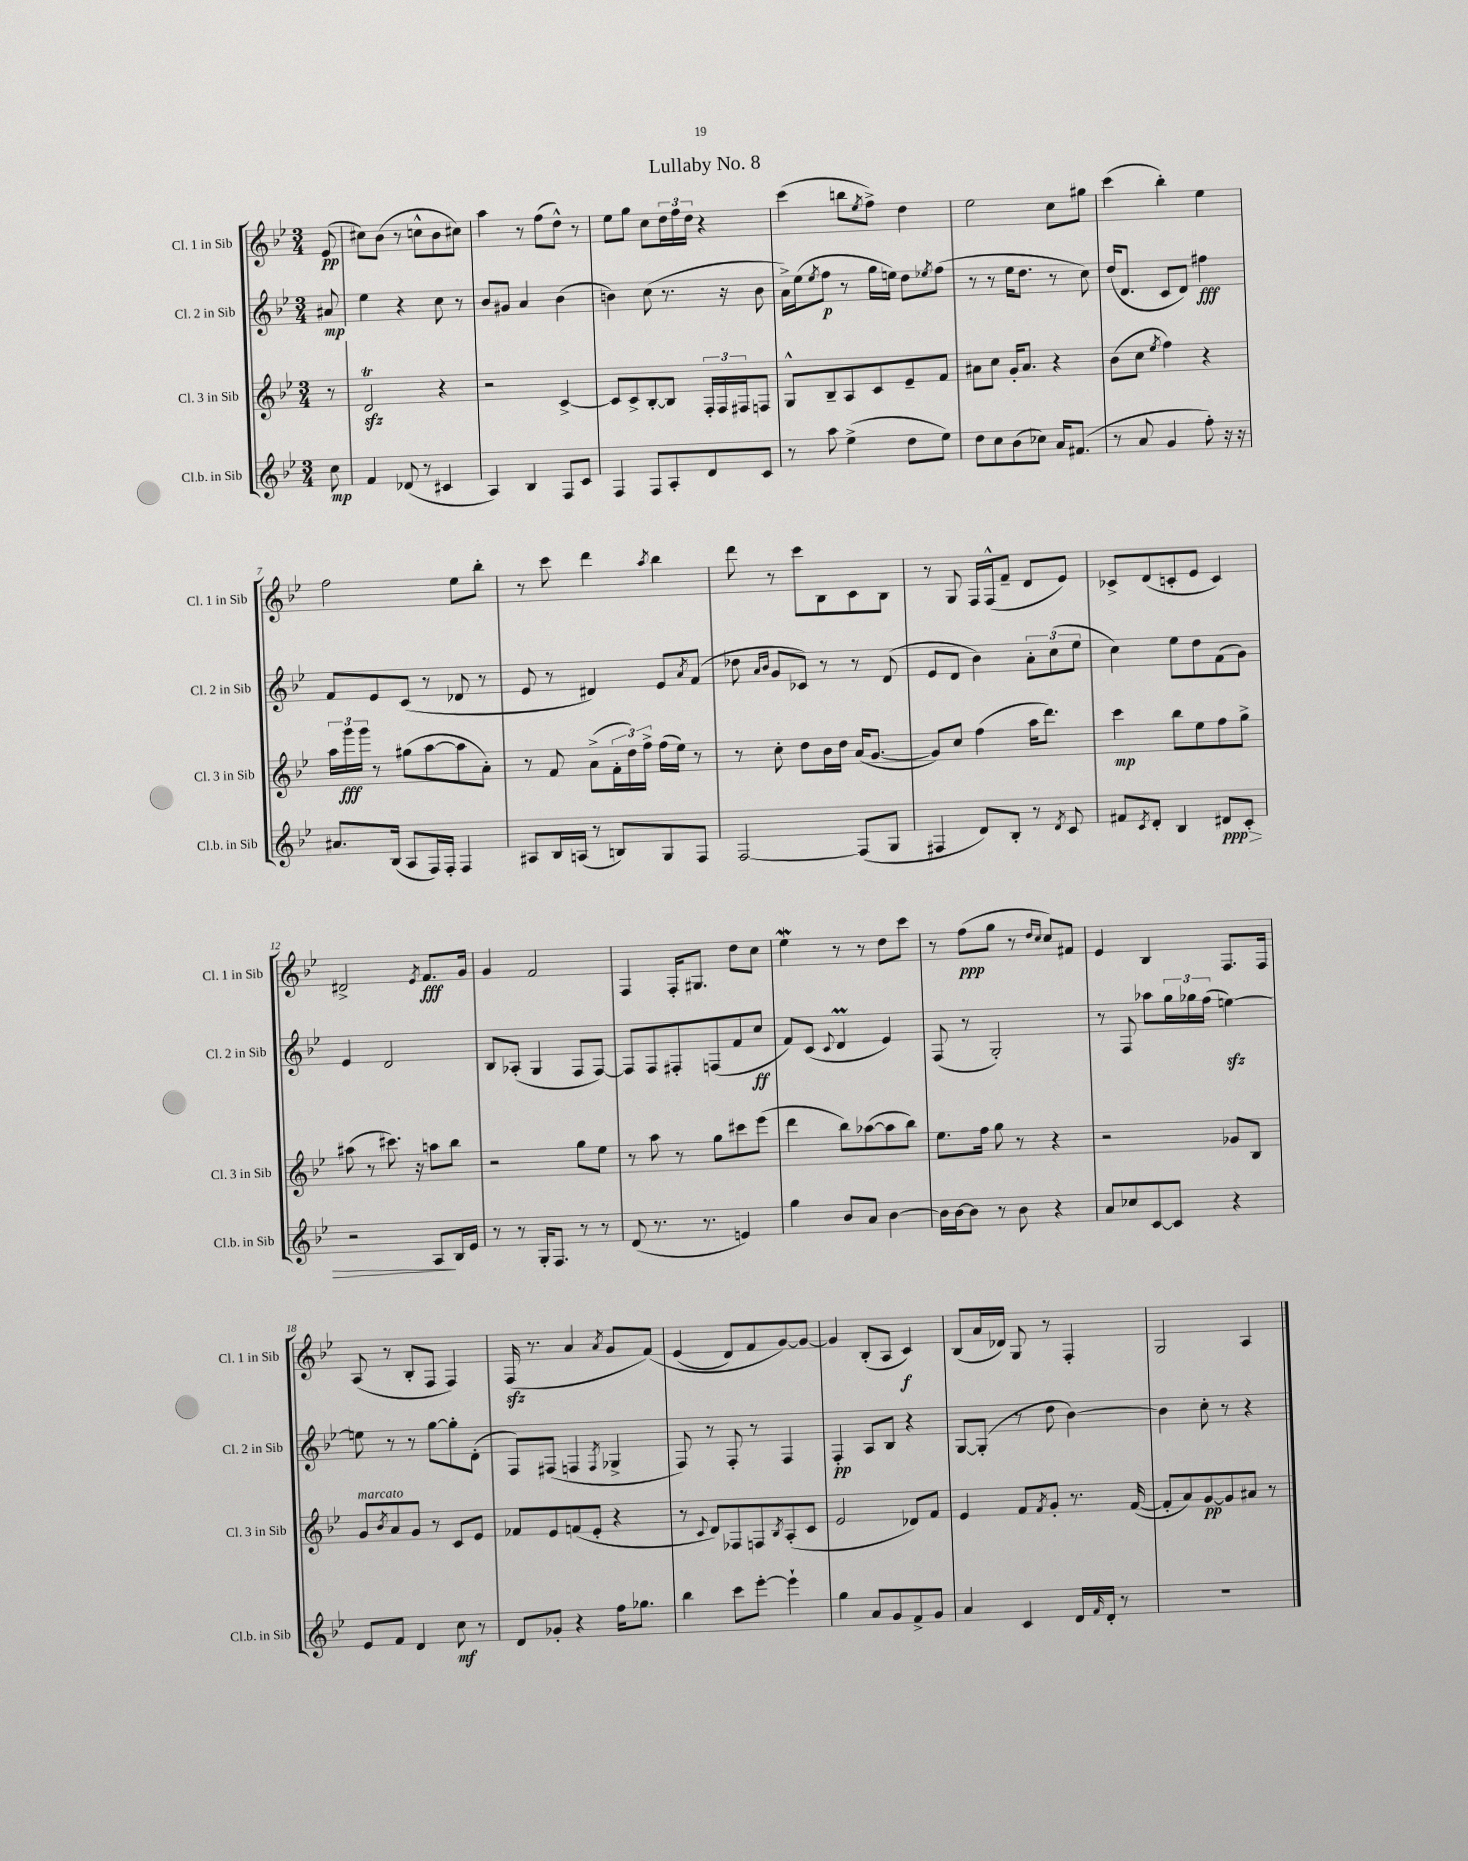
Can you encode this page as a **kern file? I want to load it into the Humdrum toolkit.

**kern	**dynam	**kern	**dynam	**kern	**dynam	**kern	**dynam
*part4	*part4	*part3	*part3	*part2	*part2	*part1	*part1
*staff4	*staff4	*staff3	*staff3	*staff2	*staff2	*staff1	*staff1
*I"Cl.b. in Sib	*	*I"Cl. 3 in Sib	*	*I"Cl. 2 in Sib	*	*I"Cl. 1 in Sib	*
*I'Cl.b. in Sib	*	*I'Cl. 3 in Sib	*	*I'Cl. 2 in Sib	*	*I'Cl. 1 in Sib	*
*clefG2	*	*clefG2	*	*clefG2	*	*clefG2	*
*k[b-e-]	*	*k[b-e-]	*	*k[b-e-]	*	*k[b-e-]	*
*M3/4	*	*M3/4	*	*M3/4	*	*M3/4	*
=	=	=	=	=	=	=	=
8cc\	mp	8r	.	8a#X/	mp	(8e-/	pp
=1	=1	=1	=1	=1	=1	=1	=1
4f/	.	2dzzt/	.	4ee-\	.	8cc#X\L)	.
.	.	.	.	.	.	(8b-\J	.
(8d-X/	.	.	.	4r	.	8r	.
8r	.	.	.	.	.	8ccn^^\L	.
4c#X/	.	4r	.	8cc\	.	8b-\	.
.	.	.	.	8r	.	8cc#X\J)	.
=2	=2	=2	=2	=2	=2	=2	=2
4A/)	.	2r	.	8b-/L	.	4aa\	.
.	.	.	.	8g#X/J	.	.	.
4B-/	.	.	.	4a/	.	8r	.
.	.	.	.	.	.	(8ff\L	.
8F/L	.	[4c^/	.	(4b-\	.	8dd^^\J)	.
8c/J	.	.	.	.	.	8r	.
=3	=3	=3	=3	=3	=3	=3	=3
4F/	.	8c/L]	.	4bn\)	.	8ee-\L	.
.	.	8c^/	.	.	.	8gg\J	.
8F/L	.	[8B-'/	.	(8cc\	.	8cc\L	.
8A'/	.	8B-/J]	.	8.r	.	24dd\L	.
.	.	.	.	.	.	24ff\	.
.	.	.	.	.	.	24dd\JJ	.
8d/	.	24F'/LL	.	.	.	4r	.
.	.	24F/	.	.	.	.	.
.	.	.	.	16r	.	.	.
.	.	24F#X/J	.	.	.	.	.
8c/J	.	8Fn/J	.	8b\	.	.	.
=4	=4	=4	=4	=4	=4	=4	=4
8r	.	8G^^/L	.	16a^\LL)	.	(4ccc\	.
.	.	.	.	(16ee-\J	.	.	.
.	.	.	.	8qee-/	.	.	.
8aa\	.	8B-~/	.	8ff\J	p	.	.
(4ee-^\	.	8A/	.	8r	.	8bbn\L	.
.	.	.	.	.	.	8qee-/	.
.	.	8c/	.	16gg\LL	.	8ff^\J)	.
.	.	.	.	16een\JJ)	.	.	.
8dd\L	.	8e-~/	.	8dd\L	.	4dd\	.
.	.	.	.	8qee-X/	.	.	.
8ee-\J)	.	8f/J	.	(8ff\J	.	.	.
=5	=5	=5	=5	=5	=5	=5	=5
8dd\L	.	8a#X\L	.	8r	.	2ee-\	.
8cc\	.	8cc\J	.	8r	.	.	.
(8b-\	.	16g'/KL	.	16ee-\KL	.	.	.
.	.	8.a#/J	.	8.dd\J	.	.	.
8cc-X\J)	.	.	.	.	.	.	.
16a/KL	.	4r	.	8r	.	8cc\L	.
(8.f#X/J	.	.	.	.	.	.	.
.	.	.	.	8cc\)	.	8gg#X\J	.
=6	=6	=6	=6	=6	=6	=6	=6
8r	.	(8b-\L	.	(16dd/KL	.	(4ccc\	.
.	.	.	.	8.d/J	.	.	.
8a/	.	8cc\J	.	.	.	.	.
.	.	8qee-/	.	.	.	.	.
4g/	.	4ff\)	.	8c/L	.	4bb-'\)	.
.	.	.	.	8d/J)	.	.	.
8ff'\)	.	4r	.	4ff#X\	fff	4ee-\	.
16r	.	.	.	.	.	.	.
16r	.	.	.	.	.	.	.
!!LO:LB:g=z
=7	=7	=7	=7	=7	=7	=7	=7
8.a#X/L	.	24aa\LL	.	8f/L	.	2ff\	.
.	.	24ggg\	fff	.	.	.	.
.	.	24ggg\JJ	.	.	.	.	.
.	.	8r	.	8e-/	.	.	.
(16B-/Jk	.	.	.	.	.	.	.
8A/L	.	(8gg#X\L	.	(8c/J	.	.	.
16F/L)	.	[8aa\	.	8r	.	.	.
16F'/JJ	.	.	.	.	.	.	.
4F/	.	8aa\]	.	8d-X/	.	8ee-\L	.
.	.	8a'\J)	.	8r	.	8bb-'\J	.
=8	=8	=8	=8	=8	=8	=8	=8
8A#X/L	.	8r	.	8e-/	.	8r	.
16B-/L	.	8f/	.	8r	.	8ccc\	.
(16An/JJ	.	.	.	.	.	.	.
8r	.	(8a^\L	.	4d#X/)	.	4ddd\	.
8Bn/L)	.	24f'\L	.	.	.	.	.
.	.	24dd\)	.	.	.	.	.
.	.	24ff^\JJ	.	.	.	.	.
.	.	.	.	.	.	8qaa/	.
8G/	.	(16ff\LL	.	8e-/L	.	4bb-\	.
.	.	16ee-\JJ)	.	.	.	.	.
.	.	.	.	8qa/	.	.	.
8F/J	.	8r	.	(8f/J	.	.	.
=9	=9	=9	=9	=9	=9	=9	=9
[2F/	.	8r	.	8dd-X\	.	8ddd\	.
.	.	.	.	16qqa/LL	.	.	.
.	.	.	.	16qqb-/JJ	.	.	.
.	.	8cc'\	.	8g/L	.	8r	.
.	.	8dd\L	.	8c-X/J)	.	8ccc\L	.
.	.	16b-\L	.	8r	.	8B-\	.
.	.	16dd\JJ	.	.	.	.	.
(8F/L]	.	(16a/KL	.	8r	.	8c\	.
.	.	[8.g/J	.	.	.	.	.
8G/J	.	.	.	(8d/	.	8B-\J	.
=10	=10	=10	=10	=10	=10	=10	=10
4F#X/	.	8g/L])	.	8e-/L	.	8r	.
.	.	8cc/J	.	8d/J	.	8G/	.
8d/L)	.	(4ff\	.	4b-\)	.	16F/LL	.
.	.	.	.	.	.	(16F^^/J	.
8B-'/J	.	.	.	.	.	8f~/J	.
8r	.	16aa\KL	.	12a'\L	.	8d/L	.
.	.	8.ddd\J)	.	.	.	.	.
.	.	.	.	(12cc\	.	.	.
8qd/	.	.	.	.	.	.	.
8c/	.	.	.	.	.	8e-/J)	.
.	.	.	.	12ee-\J	.	.	.
=11	=11	=11	=11	=11	=11	=11	=11
8f#X/L	.	4ccc\	mp	4cc\)	.	8c-X^/L	.
8qc/	.	.	.	.	.	.	.
8d'/J	.	.	.	.	.	(8d/	.
4B-/	.	8bb-\L	.	8ee-\L	.	8cn'/	.
.	.	8ee-\	.	8dd\	.	8e-/J	.
!	!LO:HP:b	!	!	!	!	!	!
8d#X/L	> ppp	8ff\	.	(8f\	.	4c/)	.
8c'/J	.	8gg^\J	.	8g\J)	.	.	.
!!LO:LB:g=z
=12	=12	=12	=12	=12	=12	=12	=12
2r	.	(8aa#X\	.	4e-/	.	2d#X^/	.
.	.	8r	.	.	.	.	.
.	.	8.ccc#X\)	.	2d/	.	.	.
.	.	16r	.	.	.	.	.
.	.	.	.	.	.	8qe-/	.
8A/L	.	8aan\L	.	.	.	8.f/L	fff
16B-/L	]	8bb-\J	.	.	.	.	.
16e-/JJ	.	.	.	.	.	16g/Jk	.
=13	=13	=13	=13	=13	=13	=13	=13
8r	.	2r	.	8B-/L	.	4g/	.
8r	.	.	.	(8A-X'/J	.	.	.
16G'/KL	.	.	.	4G/	.	2f/	.
8.F/J	.	.	.	.	.	.	.
8r	.	8gg\L	.	8F/L	.	.	.
8r	.	8ee-\J	.	[8F/J)	.	.	.
=14	=14	=14	=14	=14	=14	=14	=14
(8d/	.	8r	.	8F/L]	.	4F/	.
8.r	.	8aa\	.	8F/	.	.	.
.	.	8r	.	8F#X'/	.	16F'/KL	.
8.r	.	.	.	.	.	8.G#X/J	.
.	.	8gg\L	.	(8Fn/	.	.	.
4en/)	.	8ccc#X\	.	8f/	.	8dd\L	.
.	.	(8eee-\J	.	8cc/J	ff	8cc\J	.
=15	=15	=15	=15	=15	=15	=15	=15
4gg\	.	4ddd\	.	8f/L)	.	4ee-w\	.
.	.	.	.	(8c/J	.	.	.
.	.	.	.	8qqc/	.	.	.
8b-/L	.	8bb-\L)	.	4dm/	.	8r	.
8a/J	.	([8aa-X\	.	.	.	8r	.
[4b-\	.	8aa-\]	.	4e-/)	.	8dd\L	.
.	.	8bb-\J)	.	.	.	8ccc\J	.
=16	=16	=16	=16	=16	=16	=16	=16
16b-\LL]	.	8.ee-\L	.	(8F/	.	8r	.
[16b-\J	.	.	.	.	.	.	.
8b-\J]	.	.	.	8r	.	(8ff\L	ppp
.	.	16ff\Jk	.	.	.	.	.
8r	.	8gg\	.	2G'/)	.	8gg\J	.
8b-\	.	8r	.	.	.	8r	.
.	.	.	.	.	.	16qqdd/LL	.
.	.	.	.	.	.	16qqcc/JJ	.
4r	.	4r	.	.	.	8cc/L)	.
.	.	.	.	.	.	8f#X/J	.
=17	=17	=17	=17	=17	=17	=17	=17
8a/L	.	2r	.	8r	.	4e-/	.
8cc-X/	.	.	.	8F/	.	.	.
[8c/	.	.	.	8aa-X\L	.	4B-/	.
8c/J]	.	.	.	24gg\L	.	.	.
.	.	.	.	24gg-X\	.	.	.
.	.	.	.	(24ff\JJ	.	.	.
4r	.	8g-X/L	.	[4eenzz\)	.	8.F/L	.
.	.	8B-/J	.	.	.	.	.
.	.	.	.	.	.	16F/Jk	.
!!LO:LB:g=z
=18	=18	=18	=18	=18	=18	=18	=18
!	!	!LO:TX:a:i:t=marcato	!	!	!	!	!
8e-/L	.	8g/L	.	8een\]	.	(8A/	.
.	.	8qb-/	.	.	.	.	.
8f/J	.	8a/	.	8r	.	8r	.
4d/	.	8g/J	.	8r	.	8B-'/L	.
.	.	8r	.	[8gg\L	.	8F/J	.
8cc\	mf	8c/L	.	8gg'\]	.	4F/)	.
8r	.	8e-/J	.	(8d'\J	.	.	.
=19	=19	=19	=19	=19	=19	=19	=19
8d/L	.	8f-X/L	.	8F/L)	.	(16Fzz/	.
.	.	.	.	.	.	8.r	.
8g-X'/J	.	8e-/	.	(8F#X/J	.	.	.
4r	.	(8fn/	.	4Fn/	.	4a/	.
.	.	8e-'/J	.	.	.	.	.
.	.	.	.	8qF/	.	8qa/	.
16ff\KL	.	4r	.	4G-X^/	.	8g/L	.
8.gg-X\J	.	.	.	.	.	.	.
.	.	.	.	.	.	(8f/J)	.
=20	=20	=20	=20	=20	=20	=20	=20
4bb-\	.	8r	.	8F/)	.	(4e-/	.
.	.	8qqc/	.	.	.	.	.
.	.	8d/L)	.	8r	.	.	.
8ccc\L	.	8F-X/	.	8F'/	.	8d/L)	.
[8eee-'\J	.	8Fn/	.	8r	.	8f/	.
.	.	8qB-/	.	.	.	.	.
4eee-`\]	.	(8A'/	.	4F/	.	[8g/)	.
.	.	8c/J	.	.	.	8g/J_	.
=21	=21	=21	=21	=21	=21	=21	=21
4gg\	.	2e-/	.	4F'/	pp	4g/]	.
8a/L	.	.	.	8A/L	.	(8B-'/L	.
8g/	.	.	.	8B-/J	.	8A/J	.
8f^/	.	8d-X/L)	.	4r	.	4c/)	f
8g/J	.	8f/J	.	.	.	.	.
=22	=22	=22	=22	=22	=22	=22	=22
4a/	.	4e-/	.	[8G/L	.	(8B-/L	.
.	.	.	.	(8G'/J]	.	16a/L	.
.	.	.	.	.	.	16d-X/JJ)	.
4c/	.	8f/L	.	8r	.	8G/	.
.	.	8qf/	.	.	.	.	.
.	.	8g'/J	.	8dd\	.	8r	.
16d/LL	.	8.r	.	[4b-\)	.	4F'/	.
16qqf/	.	.	.	.	.	.	.
16d'/JJ	.	.	.	.	.	.	.
8r	.	.	.	.	.	.	.
.	.	([16f/	.	.	.	.	.
=23	=23	=23	=23	=23	=23	=23	=23
2.r	.	8f'/L]	.	4b-\]	.	2G/	.
.	.	8a/)	.	.	.	.	.
.	.	[8g/	pp	8cc'\	.	.	.
.	.	8g/]	.	8r	.	.	.
.	.	8a#X/J	.	4r	.	4A/	.
.	.	8r	.	.	.	.	.
==	==	==	==	==	==	==	==
*-	*-	*-	*-	*-	*-	*-	*-
